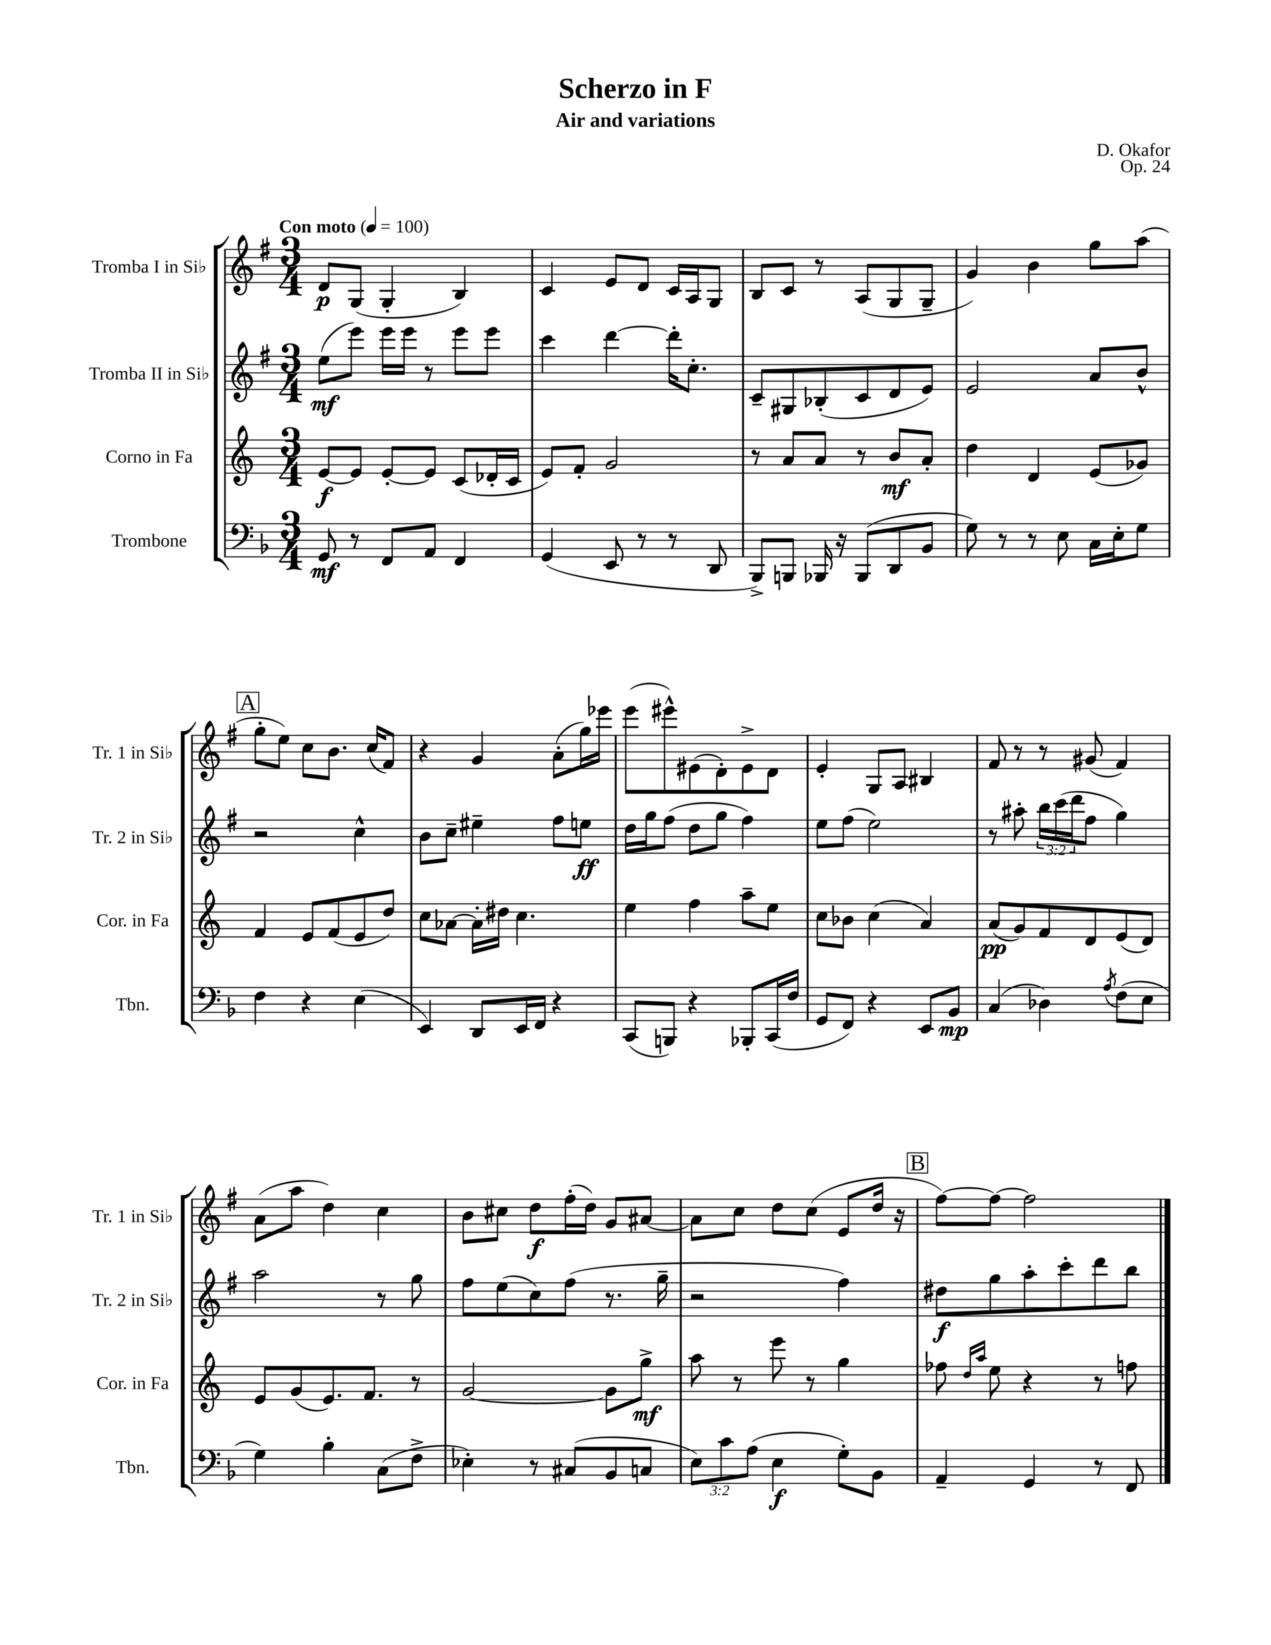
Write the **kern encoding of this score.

**kern	**dynam	**kern	**dynam	**kern	**dynam	**kern	**dynam
*part4	*part4	*part3	*part3	*part2	*part2	*part1	*part1
*staff4	*staff4	*staff3	*staff3	*staff2	*staff2	*staff1	*staff1
*I"Trombone	*	*I"Corno in Fa	*	*I"Tromba II in Si♭	*	*I"Tromba I in Si♭	*
*I'Tbn.	*	*I'Cor. in Fa	*	*I'Tr. 2 in Si♭	*	*I'Tr. 1 in Si♭	*
*clefF4	*	*clefG2	*	*clefG2	*	*clefG2	*
*k[b-]	*	*k[]	*	*k[f#]	*	*k[f#]	*
*M3/4	*	*M3/4	*	*M3/4	*	*M3/4	*
*MM100	*	*MM100	*	*MM100	*	*MM100	*
=1	=1	=1	=1	=1	=1	=1	=1
!	!	!	!	!	!	!LO:TX:a:B:t=Con moto	!
8GG/	mf	[8e/L	f	(8ee\L	mf	8d/L	p
8r	.	8e/J]	.	8eee\J)	.	(8G/J	.
8FF/L	.	[8e'/L	.	16eee\LL	.	4G'/	.
.	.	.	.	16eee\JJ	.	.	.
8AA/J	.	8e/J]	.	8r	.	.	.
4FF/	.	(8c/L	.	8eee\L	.	4B/)	.
.	.	16d-X'/L	.	8eee\J	.	.	.
.	.	16c/JJ	.	.	.	.	.
=2	=2	=2	=2	=2	=2	=2	=2
(4GG/	.	8e/L)	.	4ccc\	.	4c/	.
.	.	8f'/J	.	.	.	.	.
8EE/	.	2g/	.	[4ddd\	.	8e/L	.
8r	.	.	.	.	.	8d/J	.
8r	.	.	.	16ddd'\KL]	.	16c/LL	.
.	.	.	.	8.cc'\J	.	16A/J	.
8DD/	.	.	.	.	.	8G/J	.
=3	=3	=3	=3	=3	=3	=3	=3
8BBB-^/L)	.	8r	.	8c~/L	.	8B/L	.
8BBBn/J	.	8a/L	.	8G#X/	.	8c/J	.
16BBB-X/	.	8a/J	.	(8B-X'/	.	8r	.
16r	.	.	.	.	.	.	.
(8BBB-/L	.	8r	.	8c/	.	(8A/L	.
8DD/	.	8b/L	mf	8d/	.	8G/	.
8BB-/J	.	8a'/J	.	8e/J)	.	8G~/J	.
=4	=4	=4	=4	=4	=4	=4	=4
8G\)	.	4dd\	.	2e/	.	4g/)	.
8r	.	.	.	.	.	.	.
8r	.	4d/	.	.	.	4b\	.
8E\	.	.	.	.	.	.	.
16C\LL	.	(8e/L	.	8a/L	.	8gg\L	.
16E'\J	.	.	.	.	.	.	.
8G\J	.	8g-X/J)	.	8b^^/J	.	(8aa\J	.
!!LO:LB:g=z
!!LO:REH:place=s1:t=A
=5	=5	=5	=5	=5	=5	=5	=5
4F\	.	4f/	.	2r	.	8gg'\L	.
.	.	.	.	.	.	8ee\J)	.
4r	.	8e/L	.	.	.	8cc\L	.
.	.	(8f/	.	.	.	8.b\J	.
(4E\	.	8e/	.	4cc^^\	.	.	.
.	.	.	.	.	.	(16cc/KL	.
.	.	8dd/J)	.	.	.	8f#/J)	.
=6	=6	=6	=6	=6	=6	=6	=6
4EE/)	.	8cc\L	.	8b\L	.	4r	.
.	.	[8a-X\J	.	8cc~\J	.	.	.
8DD/L	.	16a-'\LL]	.	4ee#X~\	.	4g/	.
.	.	16dd#X\JJ	.	.	.	.	.
16EE/L	.	4.cc\	.	.	.	.	.
16FF/JJ	.	.	.	.	.	.	.
4r	.	.	.	8ff#\L	.	(8a'\L	.
.	.	.	.	8een\J	ff	16gg\L)	.
.	.	.	.	.	.	16eee-X\JJ	.
=7	=7	=7	=7	=7	=7	=7	=7
(8CC/L	.	4ee\	.	16dd\LL	.	(8eee\L	.
.	.	.	.	16gg\J	.	.	.
8BBBn/J)	.	.	.	(8ff#\J	.	8eee#X^^\)	.
4r	.	4ff\	.	8dd\L	.	(8e#X\	.
.	.	.	.	8gg\J	.	8d'\)	.
8BBB-X'/L	.	8aa~\L	.	4ff#\)	.	8e#^\	.
(16CC/L	.	8ee\J	.	.	.	8d\J	.
16F/JJ	.	.	.	.	.	.	.
=8	=8	=8	=8	=8	=8	=8	=8
8GG/L	.	8cc\L	.	8ee\L	.	4e'/	.
8FF/J)	.	8b-X\J	.	(8ff#\J	.	.	.
4r	.	(4cc\	.	2ee\)	.	8G/L	.
.	.	.	.	.	.	8A/J	.
8EE/L	.	4a/)	.	.	.	4B#X/	.
8BB-/J	mp	.	.	.	.	.	.
=9	=9	=9	=9	=9	=9	=9	=9
(4C/	.	(8a/L	pp	8r	.	8f#/	.
.	.	8g/)	.	8aa#X'\	.	8r	.
4D-X\)	.	8f/	.	24bb\LL	.	8r	.
.	.	.	.	(24ccc\	.	.	.
.	.	.	.	24ddd\J	.	.	.
.	.	8d/	.	8ff#\J	.	(8g#X/	.
8qA/	.	.	.	.	.	.	.
(8F\L	.	(8e/	.	4gg\)	.	4f#/)	.
8E\J	.	8d/J)	.	.	.	.	.
!!LO:LB:g=z
=10	=10	=10	=10	=10	=10	=10	=10
4G\)	.	8e/L	.	2aa\	.	(8a\L	.
.	.	(8g/	.	.	.	8aa\J	.
4B-'\	.	8.e/)	.	.	.	4dd\)	.
.	.	8.f/J	.	.	.	.	.
(8C\L	.	.	.	8r	.	4cc\	.
8F^\J	.	8r	.	8gg\	.	.	.
=11	=11	=11	=11	=11	=11	=11	=11
4E-X'\)	.	[2g/	.	8ff#\L	.	8b\L	.
.	.	.	.	(8ee\	.	8cc#X\J	.
8r	.	.	.	8cc\)	.	8dd\L	f
(8C#X/L	.	.	.	(8ff#\J	.	(16ff#'\L	.
.	.	.	.	.	.	16dd\JJ)	.
8BB-/	.	8g\L]	.	8.r	.	8g/L	.
8Cn/J	.	8gg^\J	mf	.	.	[8a#X/J	.
.	.	.	.	16gg~\	.	.	.
=12	=12	=12	=12	=12	=12	=12	=12
12E\L)	.	8aa\	.	2r	.	8a#\L]	.
12c\	.	.	.	.	.	.	.
.	.	8r	.	.	.	8cc\J	.
(12A\J	.	.	.	.	.	.	.
4E\	f	8eee\	.	.	.	8dd\L	.
.	.	8r	.	.	.	(8cc\J	.
8G'\L)	.	4gg\	.	4ff#\)	.	8e/L	.
8BB-\J	.	.	.	.	.	16dd/Jk	.
.	.	.	.	.	.	16r	.
!!LO:REH:place=s1:t=B
=13	=13	=13	=13	=13	=13	=13	=13
4AA~/	.	8ff-X\	.	8dd#X\L	f	[8ff#\L)	.
.	.	16qqdd/LL	.	.	.	.	.
.	.	16qqaa/JJ	.	.	.	.	.
.	.	8ee\	.	8gg\	.	8ff#\J_	.
4GG/	.	4r	.	8aa'\	.	2ff#\]	.
.	.	.	.	8ccc'\	.	.	.
8r	.	8r	.	8ddd\	.	.	.
8FF/	.	8ffn\	.	8bb\J	.	.	.
==	==	==	==	==	==	==	==
*-	*-	*-	*-	*-	*-	*-	*-
